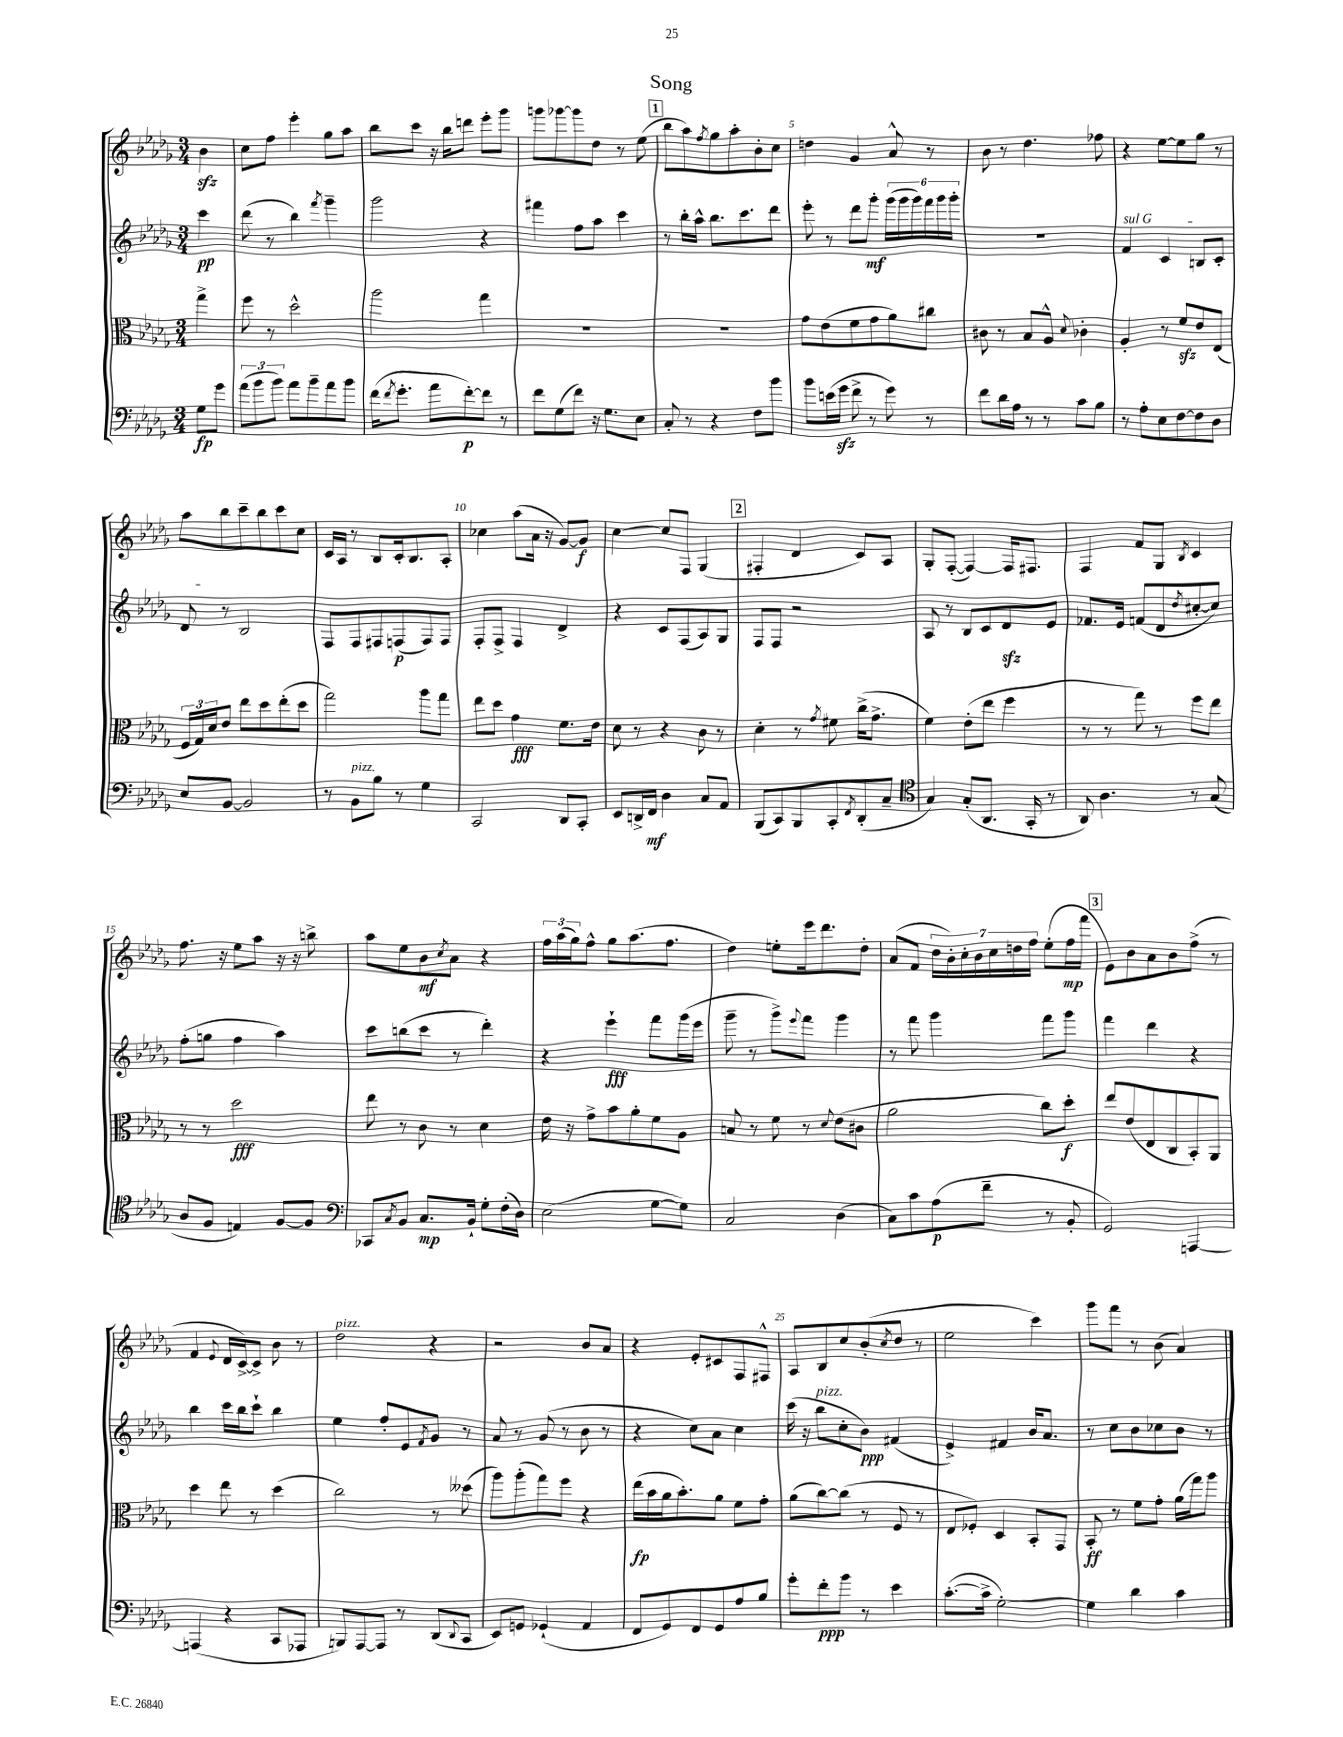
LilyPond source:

\header { title = "Song" }
<<
\new StaffGroup <<
\new Staff = "s0" {
    \clef treble \key des \major \numericTimeSignature \time 3/4 \partial 4
    bes'4\sfz |
    c''8 f''8 ees'''4-. ges''8 aes''8 |
    bes''8 c'''8 r16 bes''16 d'''8 ees'''8-. ges'''8 |
    g'''8 ges'''8~ ges'''8 des''8 r8 ees''8( |
    \mark \markup { \box "1" } bes''8 aes''8) \acciaccatura { f''8 } ges''8 aes''8-. bes'8-. c''8 |
    d''4 ges'4 aes'8-^ r8 |
    bes'8 r8 des''4. fes''8 |
    r4 ees''8~ ees''8 ges''8 r8 |
    aes''8 bes''8 c'''8-- bes''8 c'''8 c''8 |
    c'16 aes16 r8 bes8 c'16-. bes8. aes8-. |
    ces''4 aes''8( aes'16 r16 ges'8~) ges'8\f |
    c''4~ c''8 f8 ges4( |
    \mark \markup { \box "2" } fis4-. des'4 c'8) aes8 |
    ges8-. f8~-.( f4~) f16 fis8. |
    f4 f'8 ges8 \acciaccatura { bes8 } c'4 |
    f''8. r16 ees''8 aes''8 r16 r16 b''8-> |
    aes''8 ees''8 bes'8\mf \acciaccatura { c''8 } aes'8 r4 |
    \tuplet 3/2 { f''16 aes''16( ges''16) } f''8-^ ges''8 aes''8.( f''8. |
    des''4) e''8-. ees'''16 des'''8. des''8-. |
    aes'8( f'8 \tuplet 7/4 { des''16 bes'16-.) c''16-. bes'16 c''16 d''16 f''16 } ees''8-.( f''16\mp f'''16 |
    \mark \markup { \box "3" } ees'8) bes'8 aes'8 bes'8 f''8->( r8 |
    f'4 \appoggiatura { ees'8 } des'16 c'16~->) c'8-> bes'8 r8 |
    des''2^\markup { \italic "pizz." } r4 |
    r2 bes'8 aes'8 |
    r4 ees'8-. cis'8 f8 fis8-^ |
    aes8 bes8 c''8 bes'8-.( \acciaccatura { c''8 } des''8 r8 |
    ees''2 c'''4) |
    ges'''8 f'''8 r8 bes'8( aes'4) \bar "|." |
}
\new Staff = "s1" {
    \clef treble \key des \major \numericTimeSignature \time 3/4 \partial 4
    c'''4\pp |
    des'''8( r8 bes''4) \acciaccatura { f'''8 } ges'''4-- |
    ges'''2 r4 |
    fis'''4 f''8 aes''8 c'''4 |
    \mark \markup { \box "1" } r8 bes''16-. aes''16-^ bes''8. c'''8. des'''8 |
    ees'''8-. r8 des'''8 ges'''8-.\mf \tuplet 6/4 { ges'''16( ges'''16 ges'''16) f'''16 ges'''16 ges'''16-. } |
    R2. |
    \once \override TextSpanner.bound-details.left.text = \markup { \italic "sul G" } f'4\startTextSpan c'4 b8 c'8-. |
    des'8\stopTextSpan r8 bes2 |
    f8 f8 fis8 f8\p( f8) f8 |
    f8-. f8-> f4 des'4-> |
    r4 c'8 f8( aes8) ges8 |
    \mark \markup { \box "2" } f8 f8 r2 |
    aes8 r8 bes8 c'8 des'8\sfz ees'8 |
    fes'8. ees'16 f'8( des'8 \acciaccatura { des''8 } cis''8~-. cis''8) |
    f''8-.( g''8 f''4 aes''4) |
    c'''8 b''8( c'''8 r8 des'''4-.) |
    r4 ees'''4-!\fff f'''8 ges'''16( ees'''16 |
    ges'''8-- r8 ges'''8->) \appoggiatura { ees'''8 } f'''8 ges'''4 |
    r8 f'''8 ges'''4 f'''8 ges'''8 |
    \mark \markup { \box "3" } f'''4 des'''4 r4 |
    bes''4 c'''16 bes''16 c'''8-! bes''4 |
    ees''4 f''8-. ees'8 \acciaccatura { f'8 } ges'8 r8 |
    aes'8 r8 ges'8( r8 bes'8 r8 |
    r4 c''8) aes'8 c''4 |
    c'''16( r16 bes''8^\markup { \italic "pizz." } c''8-. bes'8\ppp) fis'4( |
    ees'4->) fis'4 bes'16 aes'8. |
    r8 c''8 bes'8 ces''8 bes'8 r8 \bar "|." |
}
\new Staff = "s2" {
    \clef alto \key des \major \numericTimeSignature \time 3/4 \partial 4
    ges''4-> |
    f''8 r8 des''2-^ |
    aes''2 ges''4 |
    R2. |
    \mark \markup { \box "1" } R2. |
    ges'8 ees'8( f'8 ges'8 aes'8) cis''8 |
    cis'8 r8 bes8 aes8-^ \appoggiatura { des'8 } ces'4-. |
    aes4-. r8 f'8\sfz ees'8 ees8( |
    \tuplet 3/2 { f16 ges16) des'16 } ees'8 ees''8 des''8 ees''8-.( des''8 |
    ges''2) aes''8 ges''8 |
    ees''8 des''8 ges'4\fff f'8. ees'16 |
    des'8 r8 r4 c'8 r8 |
    \mark \markup { \box "2" } des'4-. r8 \acciaccatura { ges'8 } fis'8 c''16->( ges'8.-> |
    f'4) ees'8-.( ees''8 f''4 |
    r8 r8 ges''8) r8 f''8 ees''8 |
    r8 r8 des''2\fff |
    ees''8 r8 c'8 r8 des'4 |
    ees'16 r16 ges'8-> bes'8 aes'8-. f'8 aes8 |
    b8 r8 f'8 r8 \appoggiatura { des'8 } ees'8( cis'8 |
    aes'2 c''8) des''8-.\f |
    \mark \markup { \box "3" } ees''8 ees'8( ees8 c8 bes,8-.) aes,8 |
    des''4 ees''8 r8 des''4( |
    c''2) r8 deses''8( |
    aes''8) aes''8-.( ges''8) f''8 r4 |
    ees''16\fp( bes'16 aes'16 bes'8.-.) aes'8 f'8 ges'8-. |
    aes'8( c''8~) c''8( r8 f8 r8 |
    ees8 fes8-.) des4 bes,8-. ges,8 |
    bes,8-.\ff r8 f'8 ges'8-. aes'16( ges''16) aes''8 \bar "|." |
}
\new Staff = "s3" {
    \clef bass \key des \major \numericTimeSignature \time 3/4 \partial 4
    ges8\fp ges'8 |
    \tuplet 3/2 { aes'8( bes'8 bes'8) } aes'8 bes'8-- aes'8 bes'8 |
    f'16( \acciaccatura { f'8 } ges'8.-. aes'8 f'8~-.\p) f'8 r8 |
    f'8 ges8( f'8) r16 ges8. ees8 |
    \mark \markup { \box "1" } c8-. r8 r4 f8 bes'8 |
    bes'8 e'16( ges'16\sfz f'8-> r8 ges'8) r8 |
    f'8 des'16 aes16 r8 r8 c'8 bes8 |
    r8 aes8-. ees8 f8~ f8 des8 |
    ees8 bes,8~ bes,2 |
    r8 bes,8^\markup { \italic "pizz." } bes8 r8 ges4 |
    c,2 des,8 c,8-. |
    ees,8 d,16-> f,16\mf des4 c8 aes,8 |
    \mark \markup { \box "2" } bes,,8( c,8) bes,,8 c,8-. \acciaccatura { f,8 } des,8-.( c8-- |
    \clef tenor ges4) ges8-.( aes,8. ges,16-. r8 |
    aes,8) aes4. r8 ges8( |
    aes8 f8 e4) f8~ f8 |
    \clef bass ces,8 \acciaccatura { c8 } bes,8 c8.\mp bes,16-! ges8-. f16-.( des16) |
    ees2( ges8~ ges8) |
    c2 des4( |
    c8) c'8 aes8\p( f'8-- r8 bes,8-. |
    \mark \markup { \box "3" } ges,2) a,,4~ |
    a,,4( r4 c,8 aes,,8 |
    b,,8) aes,,8~ aes,,8 r8 des,8( \appoggiatura { des,8 } c,8 |
    ees,8) g,8 ges,4-!( aes,4 |
    f,8 ges,8) f,8 ges,8 aes8 bes8 |
    ges'8-. f'8-.\ppp bes'8 r8 ees'4 |
    c'8.~-.( c'16-> ges2~-.) |
    ges4 des'4 c'4 \bar "|." |
}
>>
>>
\layout { \context { \Score \override BarNumber.break-visibility = ##(#f #t #t) barNumberVisibility = #(every-nth-bar-number-visible 5) } }
